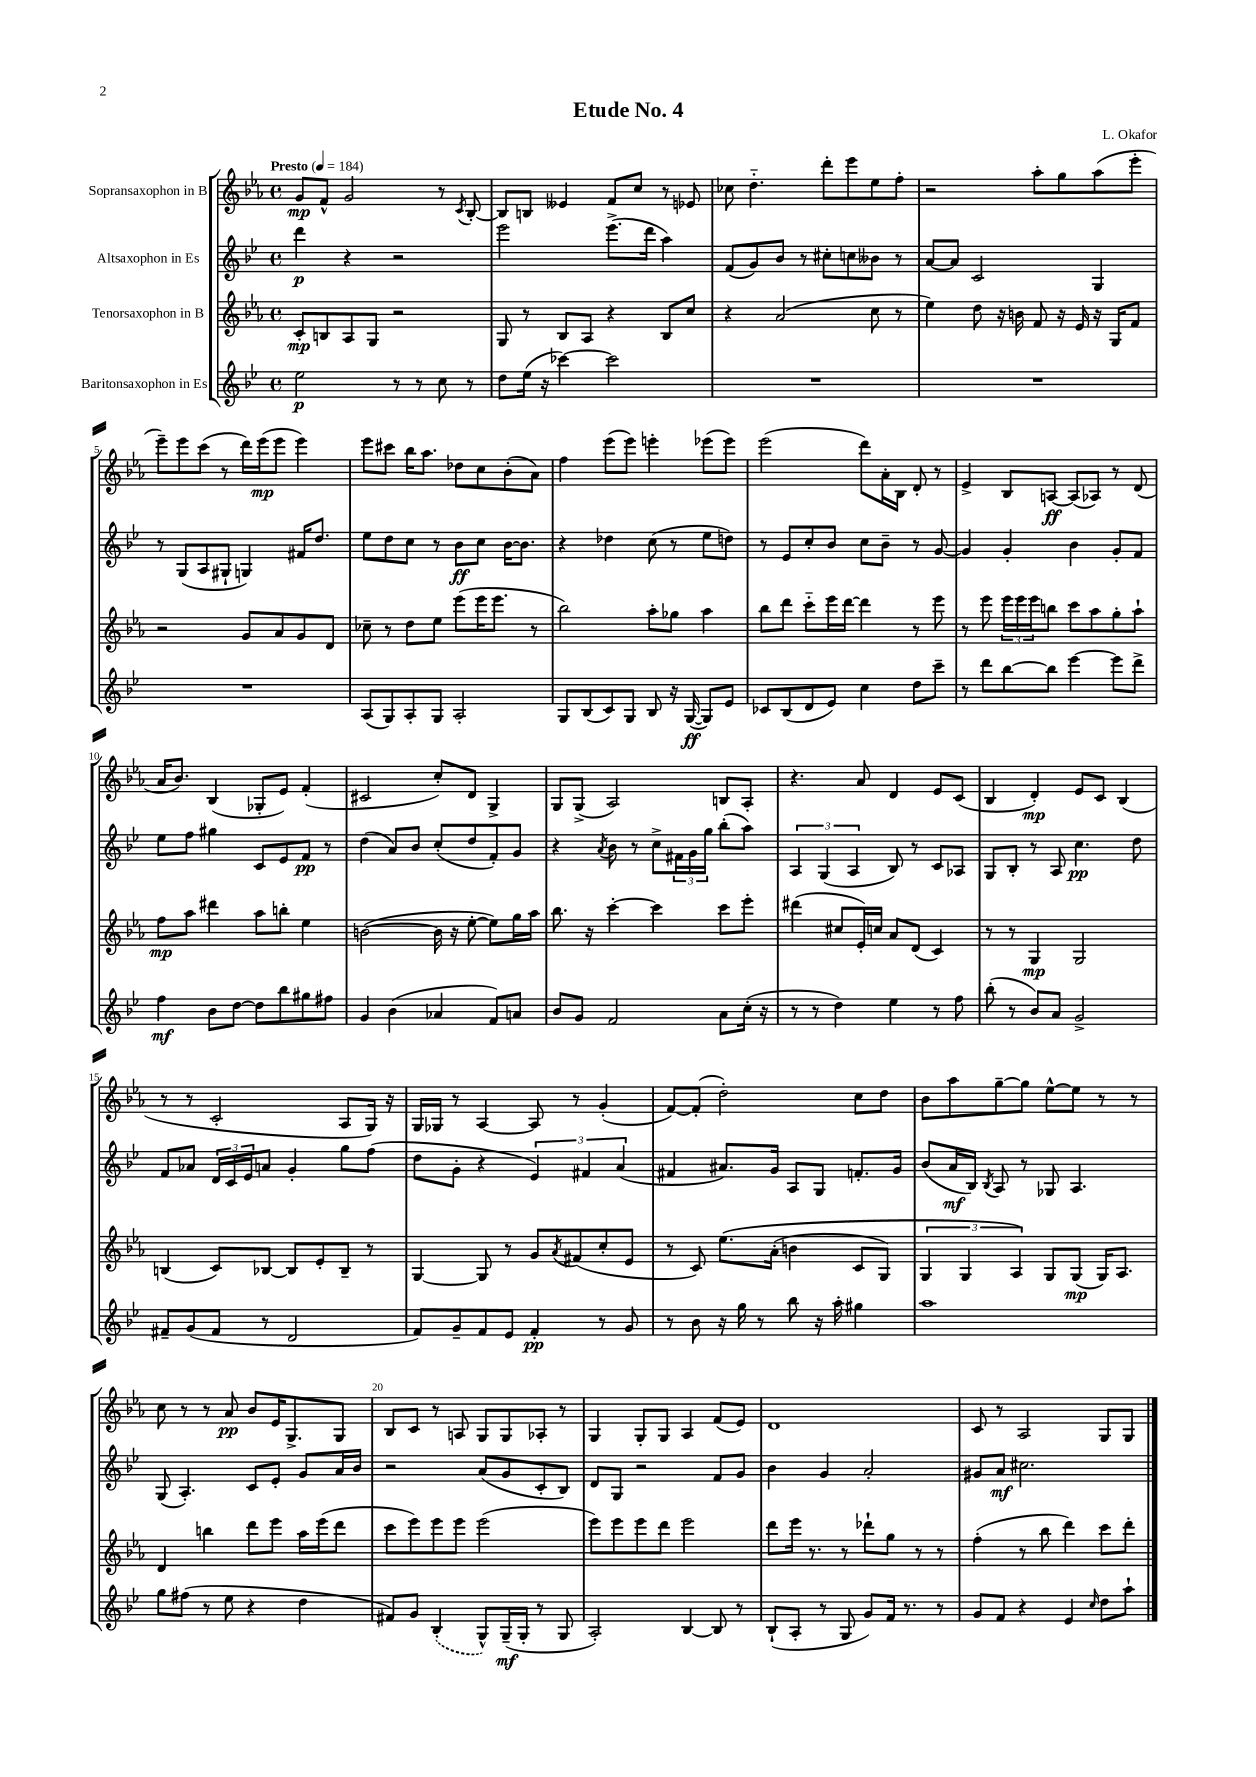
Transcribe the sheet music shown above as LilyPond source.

\header { title = "Etude No. 4" composer = "L. Okafor" }
<<
\new StaffGroup <<
\new Staff = "s0" \with { instrumentName = "Sopransaxophon in B" } {
    \clef treble \key ees \major \defaultTimeSignature \time 4/4 \tempo "Presto" 4 = 184
    g'8\mp f'8-^ g'2 r8 \acciaccatura { c'8 } bes8~-. |
    bes8 b8 eeses'4 f'8 c''8 r8 ees'8 |
    ces''8 d''4.-_ d'''8-. ees'''8 ees''8 f''8-. |
    r2 aes''8-. g''8 aes''8( ees'''8-. |
    ees'''8--) ees'''8 c'''8( r8 d'''16) ees'''16\mp( ees'''8 ees'''4) |
    ees'''8 cis'''8 bes''16 aes''8. des''8 c''8 bes'8-.( aes'8) |
    f''4 ees'''8( ees'''8) e'''4-. ees'''8( ees'''8) |
    ees'''2( d'''8) aes'16-. bes16 d'8-. r8 |
    ees'4-> bes8 a8~\ff a8( aes8) r8 d'8( |
    aes'16 bes'8.) bes4( ges8-. ees'8) f'4-.( |
    cis'2 c''8-.) d'8 g4-> |
    g8 g8->( aes2) b8 aes8-. |
    r4. aes'8 d'4 ees'8 c'8( |
    bes4 d'4-.\mp) ees'8 c'8 bes4( |
    r8 r8 c'2-. aes8 g16) r16 |
    g16 ges16 r8 aes4~ aes8 r8 g'4-.( |
    f'8~) f'8-.( d''2-.) c''8 d''8 |
    bes'8 aes''8 g''8~-- g''8 ees''8~-^ ees''8 r8 r8 |
    c''8 r8 r8 aes'8\pp bes'8 ees'16 g8.-> g8 |
    bes8 c'8 r8 a8 g8 g8 aes8-. r8 |
    g4 g8-. g8 aes4 f'8( ees'8) |
    d'1 |
    c'8 r8 aes2 g8 g8 \bar "|." |
}
\new Staff = "s1" \with { instrumentName = "Altsaxophon in Es" } {
    \clef treble \key bes \major \defaultTimeSignature \time 4/4
    d'''4\p r4 r2 |
    ees'''2 ees'''8.->( d'''16 a''4) |
    f'8( g'8) bes'8 r8 cis''8-. c''8 beses'8 r8 |
    a'8~ a'8 c'2 g4 |
    r8 g8( a8 gis8-! g4) fis'16 d''8. |
    ees''8 d''8 c''8 r8 bes'8\ff c''8 bes'16~ bes'8. |
    r4 des''4 c''8( r8 ees''8 d''8) |
    r8 ees'8 c''8-. bes'8 c''8 bes'8-- r8 g'8~ |
    g'4 g'4-. bes'4 g'8-. f'8 |
    ees''8 f''8 gis''4 c'8 ees'8 f'8\pp r8 |
    d''4( a'8) bes'8 c''8-.( d''8 f'8-.) g'8 |
    r4 \acciaccatura { a'8 } bes'8 r8 c''8-> \tuplet 3/2 { fis'16 g'16 g''16 } bes''8-.( a''8) |
    \tuplet 3/2 { a4 g4( a4 } bes8) r8 c'8 aes8 |
    g8 bes8-. r8 a8 c''4.\pp d''8 |
    f'8 aes'8 \tuplet 3/2 { d'16 c'16 ees'16 } a'8 g'4-. g''8 f''8( |
    d''8 g'8-. r4 \tuplet 3/2 { ees'4) fis'4 a'4( } |
    fis'4 ais'8.) g'16 a8 g8 f'8.-. g'16 |
    bes'8( a'16\mf bes16) \acciaccatura { bes8 } a8 r8 ges8 a4. |
    g8( a4.-.) c'8 ees'8-. g'8 a'16 bes'16 |
    r2 a'8( g'8 c'8-. bes8) |
    d'8 g8 r2 f'8 g'8 |
    bes'4 g'4 a'2-. |
    gis'8 a'8\mf cis''2. \bar "|." |
}
\new Staff = "s2" \with { instrumentName = "Tenorsaxophon in B" } {
    \clef treble \key ees \major \defaultTimeSignature \time 4/4
    c'8-.\mp b8 aes8 g8 r2 |
    g8 r8 bes8 aes8 r4 bes8 c''8 |
    r4 aes'2( c''8 r8 |
    ees''4) d''8 r16 b'16 f'8 r16 ees'16 r16 g16 f'8 |
    r2 g'8 aes'8 g'8 d'8 |
    ces''8-- r8 d''8 ees''8 ees'''8( ees'''16 ees'''8. r8 |
    bes''2) aes''8-. ges''8 aes''4 |
    bes''8 d'''8 c'''8-_ ees'''16 d'''16~ d'''4 r8 ees'''8 |
    r8 ees'''8 \tuplet 3/2 { ees'''16 ees'''16 ees'''16 } b''8 c'''8 aes''8 g''8-. aes''8-! |
    f''8\mp aes''8 dis'''4 aes''8 b''8-. ees''4 |
    b'2~( b'16 r16 ees''8~-. ees''8) g''16 aes''16 |
    bes''8. r16 c'''4~-. c'''4 c'''8 ees'''8-. |
    dis'''4( cis''8 ees'16-.) c''16 aes'8 d'8( c'4) |
    r8 r8 g4\mp g2 |
    b4( c'8) bes8~ bes8 ees'8-. bes8-- r8 |
    g4~ g8 r8 g'8 \acciaccatura { aes'8 } fis'8( c''8-. ees'8 |
    r8 c'8) ees''8.\( aes'16-.( b'4 c'8 g8) |
    \tuplet 3/2 { g4 g4 aes4\) } g8 g8\mp( g16) aes8. |
    d'4 b''4 d'''8 ees'''8 aes''16 ees'''16( d'''8 |
    c'''8 ees'''8) ees'''8 ees'''8 ees'''2( |
    ees'''8) ees'''8 ees'''8 d'''8 ees'''2 |
    d'''8 ees'''16 r8. r8 des'''8-! g''8 r8 r8 |
    f''4-.( r8 bes''8 d'''4) c'''8 d'''8-. \bar "|." |
}
\new Staff = "s3" \with { instrumentName = "Baritonsaxophon in Es" } {
    \clef treble \key bes \major \defaultTimeSignature \time 4/4
    ees''2\p r8 r8 c''8 r8 |
    d''8 ees''16( r16 ces'''4~) ces'''2 |
    R1 |
    R1 |
    R1 |
    a8( g8) a8-. g8 a2-. |
    g8 bes8( c'8) g8 bes8 r16 g16~\ff( g8) ees'8 |
    ces'8 bes8( d'8 ees'8) c''4 d''8 c'''8-- |
    r8 d'''8 bes''8~ bes''8 ees'''4~ ees'''8 d'''8-> |
    f''4\mf bes'8 d''8~ d''8 bes''8 gis''8 fis''8 |
    g'4 bes'4( aes'4 f'8) a'8 |
    bes'8 g'8 f'2 a'8 c''16-.( r16 |
    r8 r8 d''4) ees''4 r8 f''8 |
    bes''8-.( r8 bes'8) a'8 g'2-> |
    fis'8-- g'8( fis'8 r8 d'2 |
    f'8) g'8-- f'8 ees'8 f'4-.\pp r8 g'8 |
    r8 bes'8 r16 g''16 r8 bes''8 r16 a''16-. gis''4 |
    a''1 |
    g''8 fis''8( r8 ees''8 r4 d''4 |
    fis'8) g'8 \once \slurDashed bes4-.( g8-^) g16--\mf( g16-. r8 g8 |
    a2-.) bes4~ bes8 r8 |
    bes8-!( a8-. r8 g8 g'8) f'16 r8. r8 |
    g'8 f'8 r4 ees'4 \grace { c''16 } d''8 a''8-! \bar "|." |
}
>>
>>
\layout { \context { \Score \override BarNumber.break-visibility = ##(#f #t #t) barNumberVisibility = #(every-nth-bar-number-visible 5) } }
